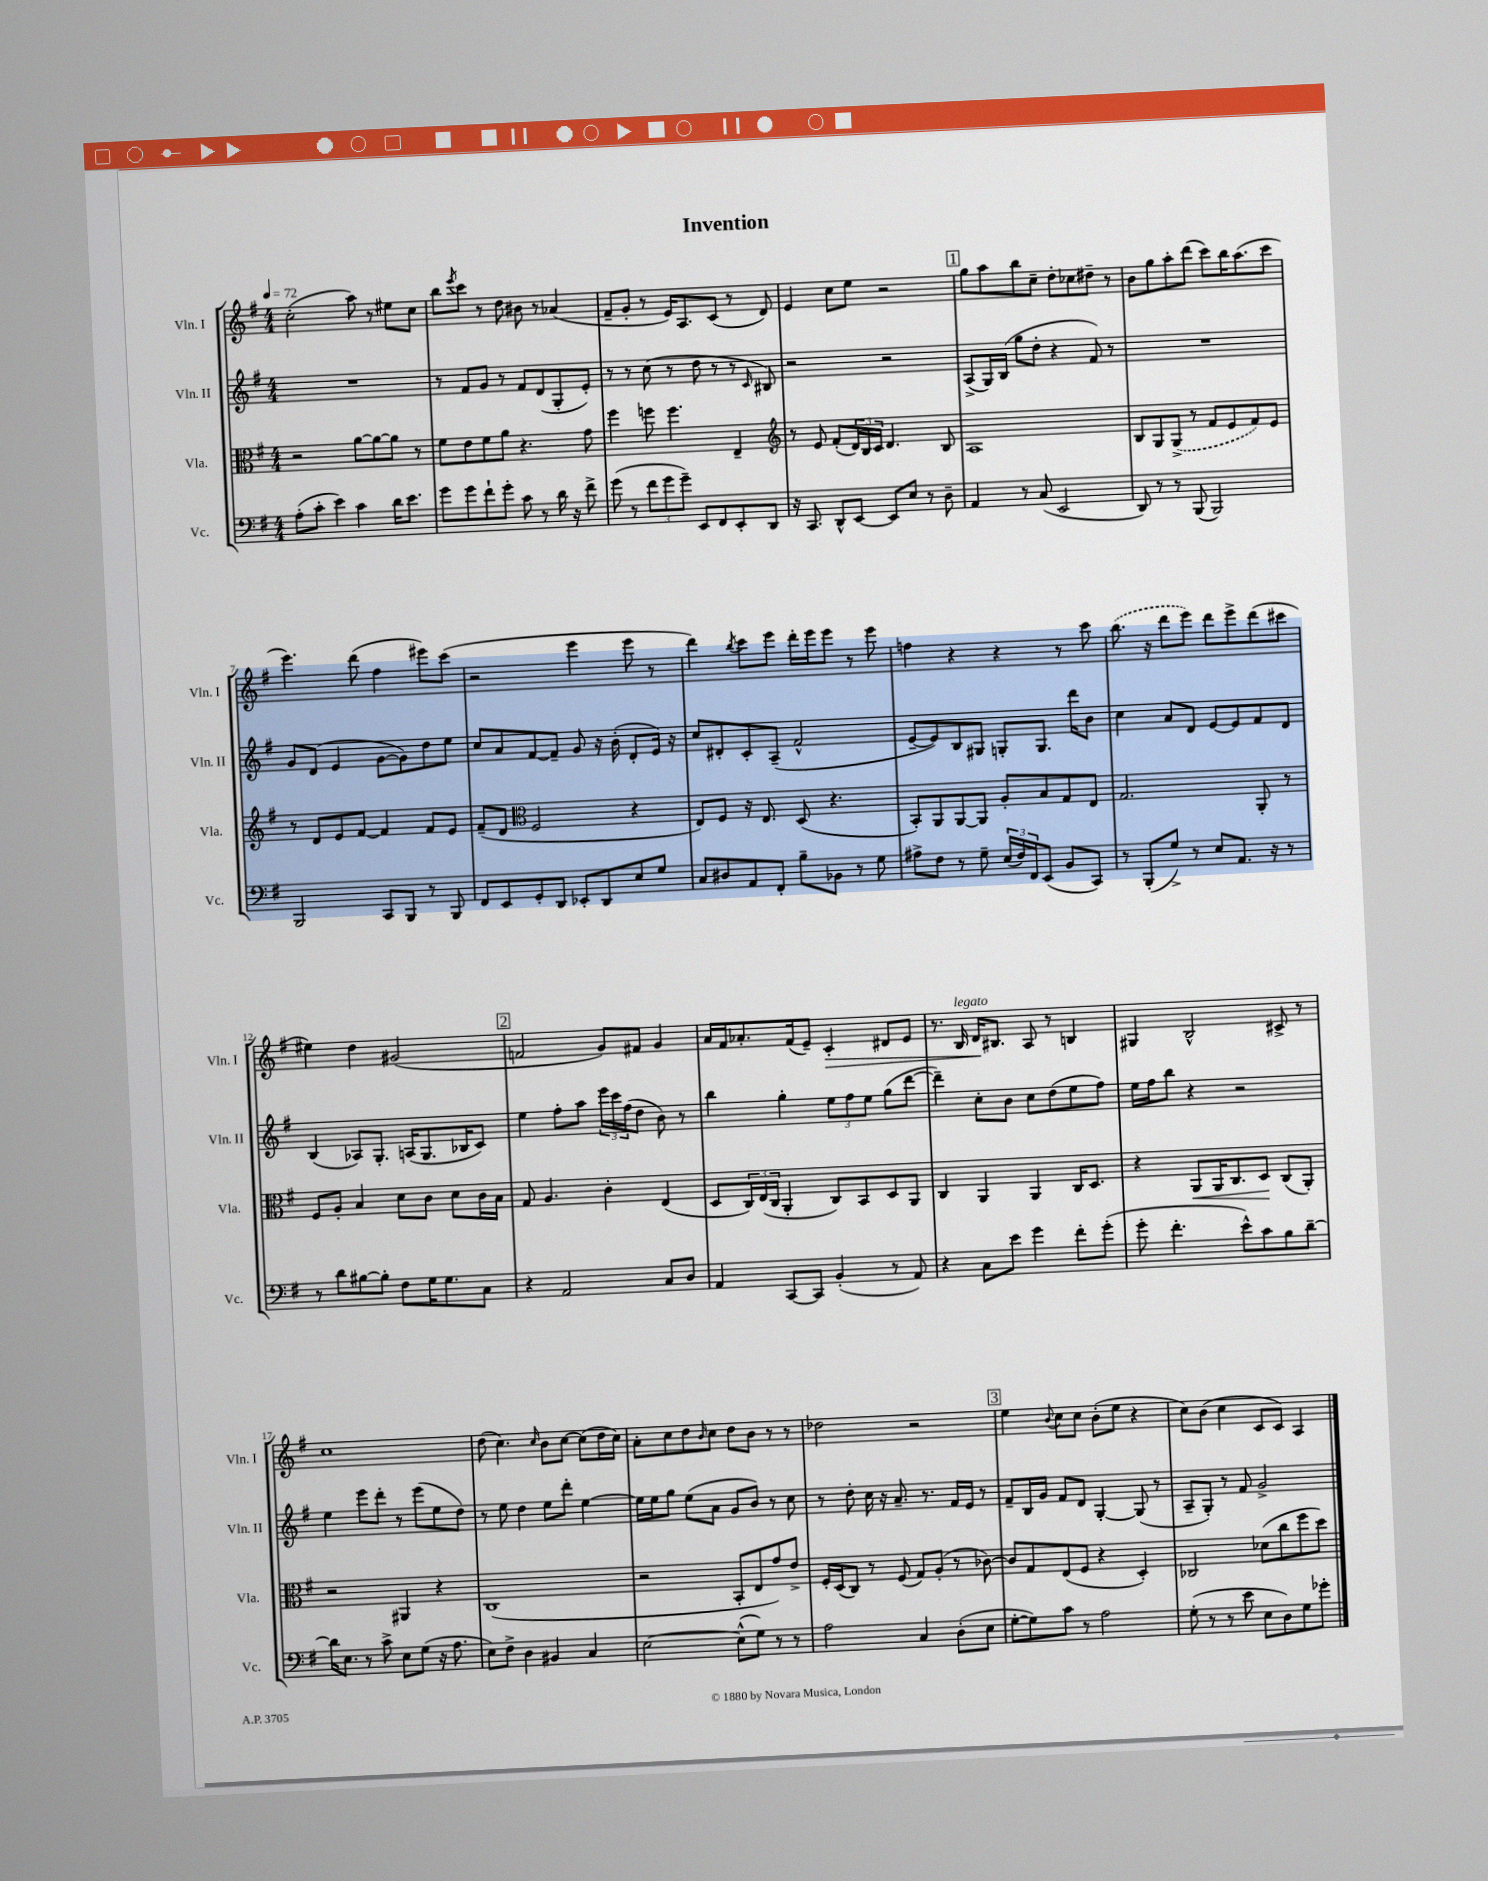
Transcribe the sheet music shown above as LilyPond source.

\header { title = "Invention" }
<<
\new StaffGroup <<
\new Staff = "s0" \with { instrumentName = "Vln. I" shortInstrumentName = "Vln. I" } {
    \clef treble \key g \major \numericTimeSignature \time 4/4 \tempo 4 = 72
    c''2-.( a''8) r8 eis''8 c''8 |
    b''8 \acciaccatura { e'''8 } c'''8 r8 d''8 bis'8 r8 aes'4( |
    fis'8-- g'8-. r8 e'16) a8. c'8( r8 d'8) |
    e'4 c''8 e''8 r2 |
    \mark \markup { \box "1" } g''8 a''8 b''8 c''8-- d''8-. ces''8 dis''8-- r8 |
    b'8 g''8 a''8-. d'''8( c'''8) b''16 a''8.( c'''8 |
    e'''4.) d'''8( fis''4 eis'''8) c'''8( |
    r2 e'''4 e'''8 r8 |
    d'''4) \acciaccatura { b''8 } c'''8 e'''8 d'''16-. e'''16 e'''8 r8 e'''8 |
    f''4 r4 r4 r8 c'''8 |
    \once \slurDashed b''8.( r16 d'''8 e'''8) d'''8 e'''8-> d'''8( cis'''8 |
    eis''4) d''4 gis'2( |
    \mark \markup { \box "2" } f'2 g'8) fis'8 g'4 |
    a'16 fis'16 aes'8.-. fis'16( e'8--) c'4-.\> dis'8 e'8 |
    r8. b16^\markup { \italic "legato" } d'16\! bis8. a8 r8 b4 |
    gis4 b2-^ cis'8-> r8 |
    c''1 |
    d''8( c''4.) \grace { c''16 } b'8 c''8~ c''8( d''16 c''16) |
    a'8-. c''8 d''8 \grace { b'16 } c''8 d''8 b'8 r8 r8 |
    des''2 r2 |
    \mark \markup { \box "3" } e''4 \appoggiatura { b'8 } c''8 c''8 b'8-.( e''8 r4 |
    c''8) b'8( c''4 c'8 c'8) a4 \bar "|." |
}
\new Staff = "s1" \with { instrumentName = "Vln. II" shortInstrumentName = "Vln. II" } {
    \clef treble \key g \major \numericTimeSignature \time 4/4
    R1 |
    r8 fis'8 g'8 r8 fis'8 d'8( g8-. e'8-.) |
    r8 r8 c''8( r8 d''8 r8 r8 \grace { c'16 } bis8) |
    r2 r2 |
    \mark \markup { \box "1" } a8->( g16) b16( g''8 d''8-. r4 fis'8) r8 |
    R1 |
    g'8 d'8( e'4 g'8~ g'8) d''8 e''8 |
    c''8 a'8 fis'8~ fis'8-- g'8 r16 b'16-.( d'8-. e'16) r16 |
    c''8 dis'8-. c'8-. a8--( fis'2-^ |
    e'8~-- e'8) b8 gis8 g8-. g8. d'''16 b'8 |
    c''4 a'8 d'8 e'8~ e'8 fis'8 d'8 |
    b4( aes8) g8.-. a16( g8. bes16 c'8) |
    \mark \markup { \box "2" } e''4 fis''8-. a''8 \tuplet 3/2 { e'''16 c'''16 fis''16( } d''8 b'8) r8 |
    b''4 g''4-. \tuplet 3/2 { e''8 fis''8 e''8 } g''8( d'''8~ |
    d'''4--) c''8-. b'8 c''8 d''8( e''8 fis''8) |
    e''16 fis''16 b''8 r4 r2 |
    e''4 e'''8 d'''8-. r8 e'''8( e''8 d''8) |
    r8 e''8 d''4 e''8 d'''8-. e''4~ |
    e''16 e''16 g''8 e''8( a'8 g'8 b'8) r8 c''8 |
    r8 d''8-. c''16 r16 a'8.-- r8. fis'16 e'16 r8 |
    \mark \markup { \box "3" } fis'8-- b16 g'16 fis'8 d'8 g4~-. g8( r8 |
    a8-- g8-.) r8 fis'8 g'2-> \bar "|." |
}
\new Staff = "s2" \with { instrumentName = "Vla." shortInstrumentName = "Vla." } {
    \clef alto \key g \major \numericTimeSignature \time 4/4
    r2 a'8~ a'8~ a'8 r8 |
    fis'8 e'8 fis'8 a'8 r4. g'8 |
    fis''4 f''8 f''4. e4-- |
    \clef treble r8 e'8 fis'8-.( \tuplet 3/2 { d'16) b16 c'16 } d'4. b8 |
    \mark \markup { \box "1" } a1 |
    b8 g8 \once \slurDashed g8->( r8 fis'8 e'8 fis'8) e'8 |
    r8 d'8 e'8 fis'8~ fis'4 fis'8 e'8 |
    fis'8--( d'8 \clef alto fis2 r4 |
    e8) fis8 r16 e8. d8( r4. |
    b,8-.) a,8 a,8~ a,8 a8-. b8 g8 e8 |
    g2. a,8-. r8 |
    fis8 a8-. b4 d'8 c'8 d'8 c'16 b16 |
    \mark \markup { \box "2" } g8 a4. c'4-. e4( |
    d8 \tuplet 3/2 { c16) e16( c16 } a,4-. c8) b,8 d8 a,8 |
    c4 a,4 a,4 c16 d8. |
    r4 a,8\< a,16 c8. d8\! c8( a,8-.) |
    r2 ais,4 r4 |
    c1( |
    r2 b,8-. e8 g'8) e'8-> |
    fis16-. d16( c8) r8 fis8( g8) a8-.( r8 ces'8~) |
    \mark \markup { \box "3" } ces'8 g8 e8( fis8 r4 d4-.) |
    ces2 des'8( c''8 fis''8 d''8) \bar "|." |
}
\new Staff = "s3" \with { instrumentName = "Vc." shortInstrumentName = "Vc." } {
    \clef bass \key g \major \numericTimeSignature \time 4/4
    a8-.( c'8-. e'4) c'4 d'16 e'8. |
    g'8 g'8 fis'8-! g'8-. c'8 r8 d'16 r16 fis'8-> |
    g'8( r8 \tuplet 3/2 { fis'8 g'8 g'8--) } e,8 fis,8 e,8-. d,8 |
    r16 c,8. d,8-^ e,8~ e,8 e8 r8 d8-- |
    \mark \markup { \box "1" } a,4 r8 c8( e,2 |
    d,8) r8 r8 b,,8( b,,2) |
    b,,2 c,8 b,,8 r8 b,,8 |
    fis,8 e,8 g,8-. d,8 ees,8-. d,8 e8 g8 |
    c8 dis8 a,8 fis,8-. b8-- bes,8 r8 g8 |
    ais8-> fis8 r8 g8-- \tuplet 3/2 { e16( fis16) fis,16 } e,8( b,8 c,8) |
    r8 b,,8-.( g8->) r8 e8 a,8. r16 r8 |
    r8 d'8 bis8~ bis8-. fis8 g16 g8. c8 |
    \mark \markup { \box "2" } r4 a,2 c8 d8 |
    a,4 c,8~ c,8 b,4-.( r8 a,8) |
    r4 c8 e'8 g'4 fis'8-. g'8-.( |
    g'8-. fis'4.-. e'8-^) c'8 b8 d'8~-- |
    d'16 e8. r8 c'8-> e8 g8( r16 a8. |
    e8) fis8-> d4 bis,4 c4 |
    e2~ e8-^( g8) r8 r8 |
    a2 c4 d8-.( e8 |
    \mark \markup { \box "3" } g8~-. g8) c'8 r8 a2 |
    g8-.( r8 r8 e'8 e8 d8) g8 ges'8-. \bar "|." |
}
>>
>>
